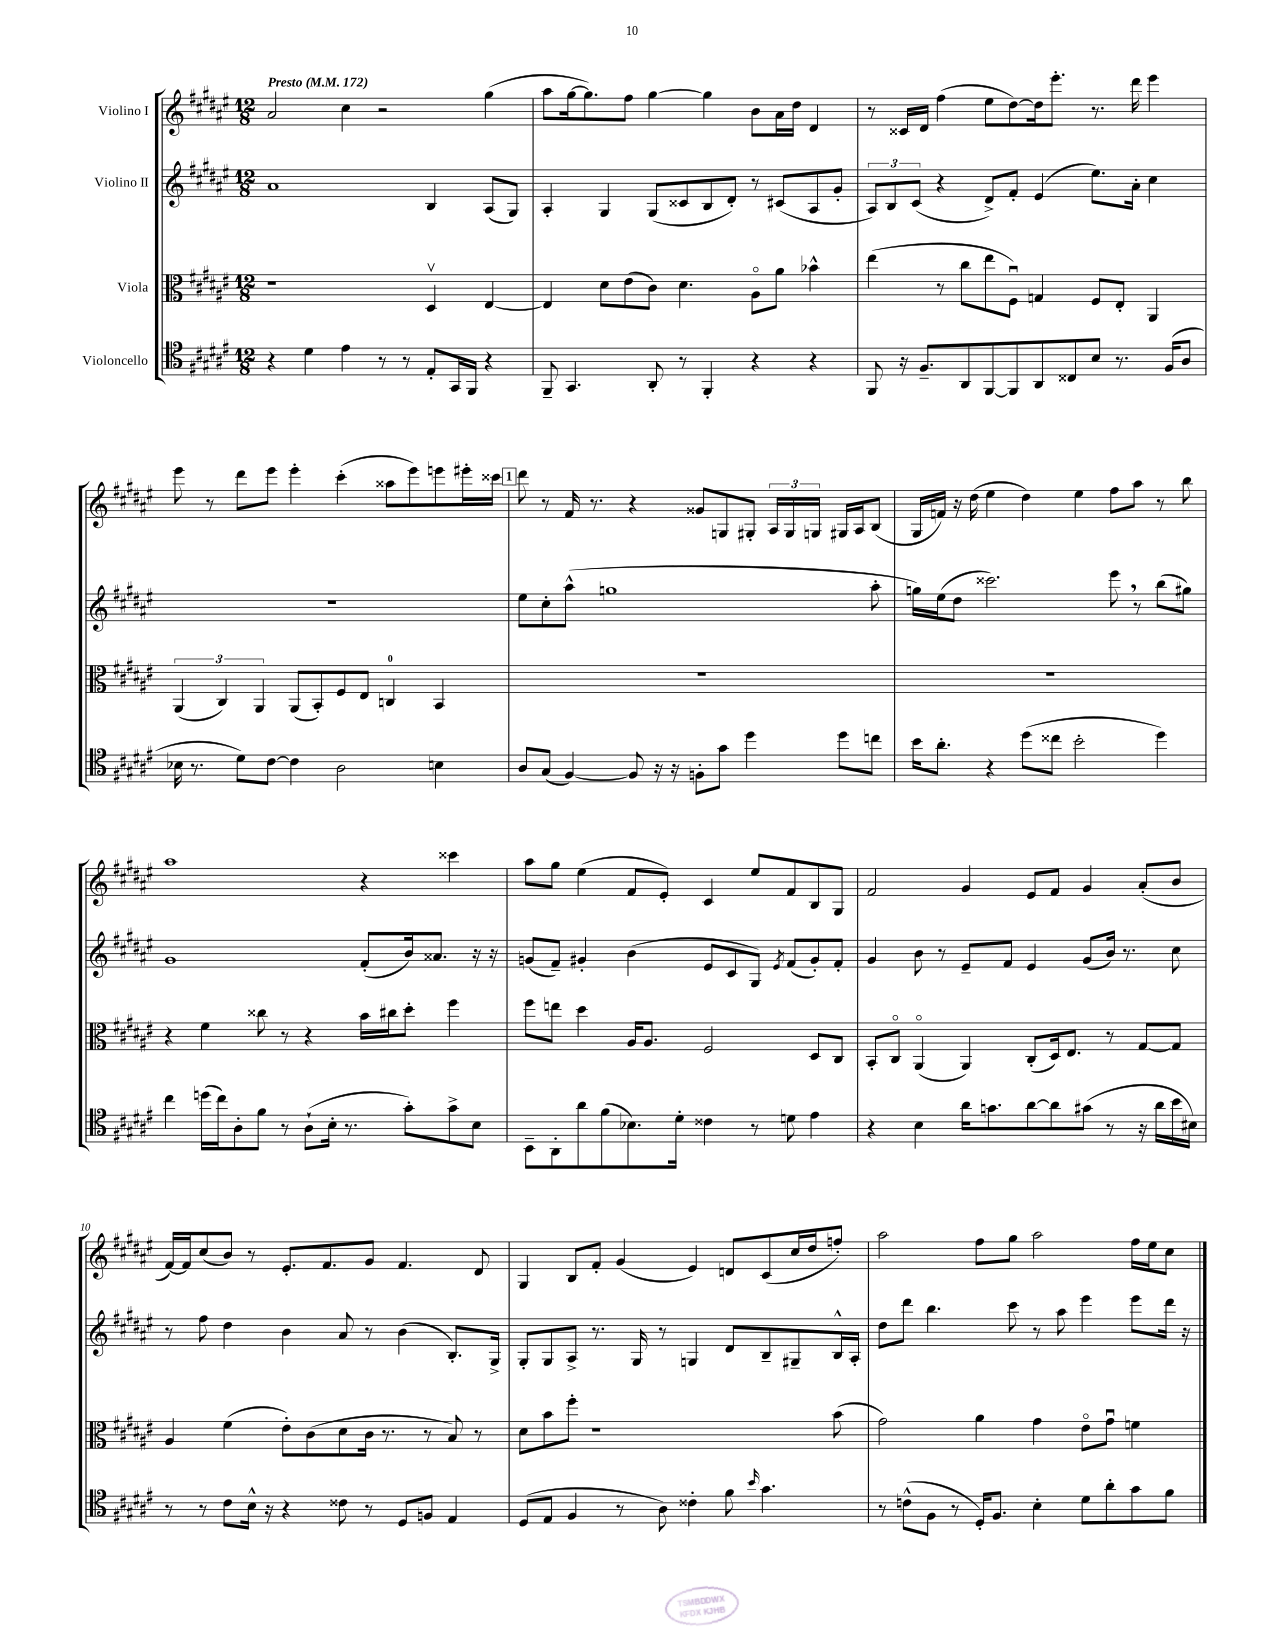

**kern	**kern	**kern	**kern
*staff4	*staff3	*staff2	*staff1
*clefC4	*clefC3	*clefG2	*clefG2
*k[f#c#g#d#a#e#]	*k[f#c#g#d#a#e#]	*k[f#c#g#d#a#e#]	*k[f#c#g#d#a#e#]
*M12/8	*M12/8	*M12/8	*M12/8
*MM172	*MM172	*MM172	*MM172
4r	1r	1a#	2a#/
4d#\	.	.	.
4e#\	.	.	4cc#\
8r	.	.	2r
8r	.	.	.
8E#'/L	4D#v/	4B/	.
16GG#/L	.	.	.
16FF#/JJ	.	.	.
4r	[4E#/	(8A#/L	(4gg#\
.	.	8G#/J)	.
=	=	=	=
8FF#~/	4E#/]	4A#'/	8aa#\L
4.GG#/	.	.	[16gg#\k
.	.	.	8.gg#\])
.	8d#\L	4G#/	.
.	(8e#\	.	8ff#\J
8AA#'/	8c#\J)	(8G#/L	[4gg#\
8r	4.d#\	8c##/	.
4FF#'/	.	8B/	4gg#\]
.	.	8d#'/J)	.
4r	8A#o\L	8r	8b\L
.	8a#\J	(8c#/L	16a#\L
.	.	.	16dd#\JJ
4r	4b-^^\	8A#/	4d#/
.	.	8g#'/J	.
=	=	=	=
8FF#/	(4ee#\	12A#/L)	8r
.	.	12B/	.
16r	.	.	16c##/LL
.	.	(12c#/J	.
8.F#~/L	.	.	16d#/JJ
.	8r	4r	(4ff#\
8AA#/	8cc#\L	.	.
[8FF#/	8ee#\	8d#^/L)	8ee#\L
8FF#/]	8F#u\J)	8f#'/J	[8dd#\)
8AA#/	4G/	(4e#/	16dd#\]k
.	.	.	8.eee#'\J
8C##/	.	.	.
8B/J	8F#/L	8.ee#\L)	8.r
8.r	8E#'/J	.	.
.	.	16a#'\Jk	16ddd#\
.	4AA#/	4cc#\	4eee#\
(16F#/LK	.	.	.
8A#/J	.	.	.
=	=	=	=
16B-\	(6AA#/	1.r	8eee#\
8.r	.	.	.
.	.	.	8r
.	6C#/)	.	.
8d#\L)	.	.	8ddd#\L
.	6AA#/	.	.
[8c#\J	.	.	8eee#\J
4c#\]	(8AA#/L	.	4eee#'\
.	8BB'/)	.	.
2A#\	8F#/	.	(4ccc#'\
.	8E#/J	.	.
.	4C/	.	8aa##\L
.	.	.	8eee#\)
4B\	4BB/	.	8eee\
.	.	.	16eee#'\L
.	.	.	16ccc##\JJ
=	=	=	=
8A#/L	1.r	8ee#\L	8ddd#\
(8G#/J	.	8cc#'\	8r
[4F#/)	.	(8aa#^^\J	16f#/
.	.	.	8.r
.	.	1gg	.
8F#/]	.	.	4r
16r	.	.	.
16r	.	.	.
8F'\L	.	.	8g##/L
8g#\J	.	.	8G/
4dd#\	.	.	8G#'/J
.	.	.	24A#/LL
.	.	.	24G#/
.	.	.	24G/JJ
8dd#\L	.	.	16G#/LL
.	.	.	16A#/J
8cc\J	.	8aa#'\	(8B/J
=	=	=	=
16b\LK	1.r	16gg\LL)	16G#/LL
8.a#'\J	.	(16ee#\J	16f/JJ)
.	.	8dd#\J	16r
.	.	.	(16dd#\
4r	.	2.ccc##\)	4ee#\
(8dd#\L	.	.	4dd#\)
8cc##\J	.	.	.
2b'\	.	.	4ee#\
.	.	8eee#\	8ff#\L
.	.	8r	8aa#\J
4dd#\)	.	(8bb\L	8r
.	.	8gg#\J)	8bb\
=	=	=	=
4cc#\	4r	1g#	1aa#
(16dd\LL	4f#\	.	.
16cc#\J)	.	.	.
8A#'\	.	.	.
8f#\J	8cc##\	.	.
8r	8r	.	.
(8A#`\L	4r	.	.
16B'\Jk	.	.	.
8.r	.	.	.
.	16b\LL	(8f#'/L	4r
.	16cc#\J	.	.
8g#'\L)	8dd#'\J	16b/k)	.
.	.	8.a##/J	.
8g#^\	4ff#\	.	4ccc##\
8B\J	.	16r	.
.	.	16r	.
=	=	=	=
8BB~\L	8ff#\L	(8g/L	8aa#\L
8AA#'\	8ee\J	8f#~/J)	8gg#\J
8a#\	4dd#\	4g#'/	(4ee#\
(8f#\	.	.	.
8.B-\)	16A#/LK	(4b\	8f#/L
.	8.A#/J	.	.
.	.	.	8e#'/J)
16d#'\Jk	.	.	.
4c##\	2F#/	8e#/L	4c#/
.	.	8c#/	.
8r	.	8G#/J)	8ee#/L
.	.	8qe#/	.
8d\	.	(8f#/L	8f#/
4e#\	8D#/L	8g#'/)	8B/
.	8C#/J	8f#'/J	8G#/J
=	=	=	=
4r	8BB'/L	4g#/	2f#/
.	8C#o/J	.	.
4B\	(4AA#o/	8b\	.
.	.	8r	.
16a#\LK	4AA#/)	8e#~/L	4g#/
8.g\	.	.	.
.	.	8f#/J	.
[8a#\	(8C#'/L	4e#/	8e#/L
8a#\]	16D#/k)	.	8f#/J
.	8.E#/J	.	.
(8g#\J	.	(8g#/L	4g#/
8r	8r	16b/Jk)	.
.	.	8.r	.
16r	[8G#/L	.	(8a#'/L
16a#\LL	.	.	.
16b\	8G#/]J	8cc#\	8b/J
16B#\JJ)	.	.	.
=	=	=	=
8r	4A#/	8r	[16f#/LL)
.	.	.	16f#/]J
8r	.	8ff#\	(8cc#/
8c#\L	(4f#\	4dd#\	8b/J)
16B^^\Jk	.	.	8r
16r	.	.	.
4r	8e#'\L)	4b\	8.e#'/L
.	(8c#\	.	.
.	.	.	8.f#/
8c##\	8d#\	8a#/	.
8r	16c#\Jk	8r	8g#/J
.	8.r	.	.
8D#/L	.	(4b\	4.f#/
8F/J	8r	.	.
4E#/	8B/)	8.B'/L)	.
.	8r	.	8d#/
.	.	16G#^/Jk	.
=	=	=	=
(8D#/L	8d#\L	8G#'/L	4G#/
8E#/J	8b\	8G#/	.
4F#/	8ff#'\J	8A#^/J	8B/L
.	1r	8.r	8f#'/J
8r	.	.	(4g#/
.	.	16G#/	.
8A#\)	.	8r	.
4c##'\	.	4G/	4e#/)
8f#\	.	8d#/L	8d/L
16qqb/	.	.	.
4.g#\	.	8B~/	(8c#/
.	.	8G#~/	16cc#/L
.	.	.	16dd#/J
.	(8b\	16B^^/L	8ff'/J)
.	.	16A#'/JJ	.
=	=	=	=
8r	2g#\)	8dd#\L	2aa#\
(8c^^\L	.	8ddd#\J	.
8F#\J	.	4.bb\	.
8r	.	.	.
16D#'/LK)	4a#\	.	8ff#\L
8.F#/J	.	.	.
.	.	8ccc#\	8gg#\J
4B'\	4g#\	8r	2aa#\
.	.	8aa#\	.
8d#\L	8e#o\L	4eee#\	.
8a#'\	8g#u\J	.	.
8g#\	4f\	8eee#\L	16ff#\LL
.	.	.	16ee#\J
8f#\J	.	16ddd#\Jk	8cc#\J
.	.	16r	.
==	==	==	==
*-	*-	*-	*-
